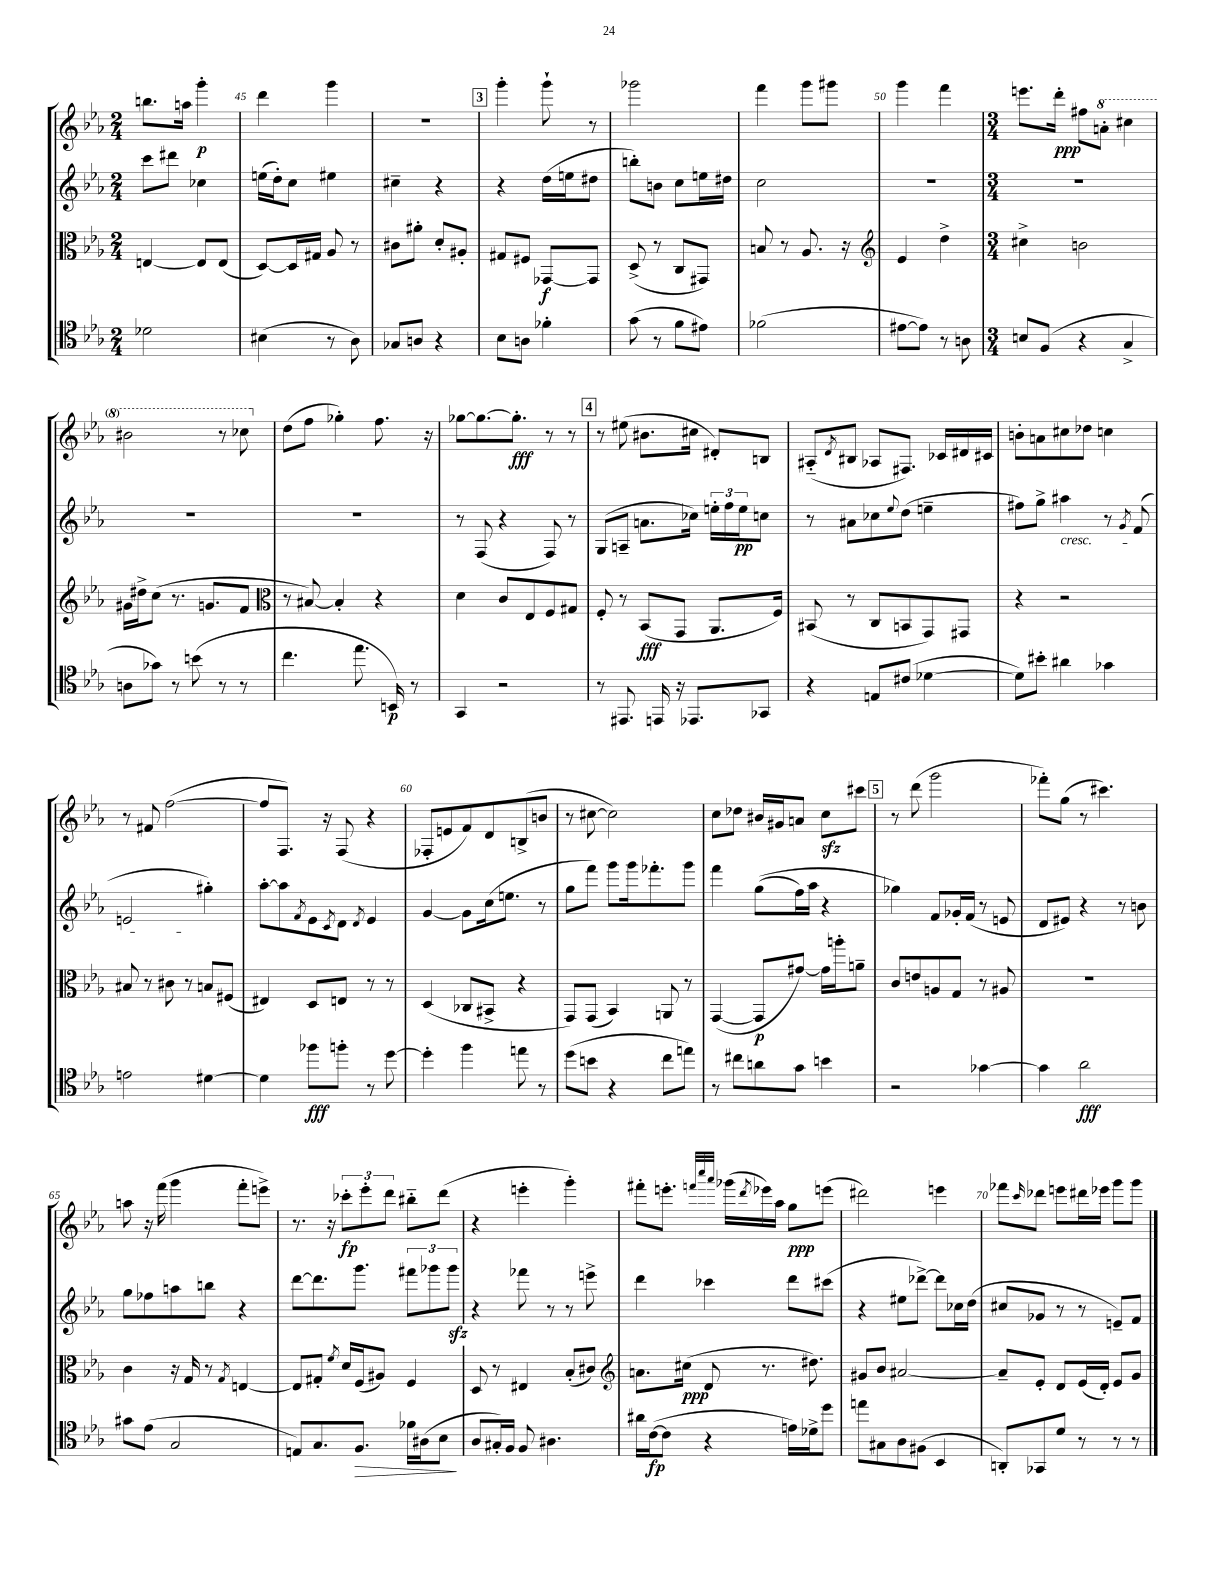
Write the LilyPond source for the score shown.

<<
\new StaffGroup <<
\new Staff = "s0" {
    \clef treble \key ees \major \numericTimeSignature \time 2/4
    b''8. a''16 g'''4-.\p |
    d'''4 g'''4 |
    R2 |
    \mark \markup { \box "3" } g'''4-. g'''8-! r8 |
    ges'''2 |
    f'''4 g'''8 gis'''8 |
    g'''4 f'''4 |
    \numericTimeSignature \time 3/4 e'''8. d'''16-.\ppp fis''8 \ottava #1 a''8-. cis'''4 |
    bis''2 r8 ces'''8 \ottava #0 |
    d''8( f''8 ges''4-.) f''8. r16 |
    ges''8~ ges''8.~ ges''8.-.\fff r8 r8 |
    \mark \markup { \box "4" } r8 eis''8( bis'8. cis''16 dis'8-.) b8 |
    ais8-_( \acciaccatura { d'8 } bis8 aes8 fis8.) ces'16 dis'16 cis'16 |
    b'8-. a'8 cis''8 des''8 c''4 |
    r8 fis'8 f''2~( |
    f''8 f8.) r16 f8( r4 |
    fes8-. e'8 f'8) d'8 b8->( b'8 |
    r8 cis''8~ cis''2) |
    c''8 des''8 bis'16 gis'16 a'8 c''8\sfz cis'''8 |
    \mark \markup { \box "5" } r8 d'''8( g'''2 |
    fes'''8-.) g''8( r8 cis'''4.) |
    a''8 r16 f'''16( g'''4 f'''8-. e'''8->) |
    r8. r16 \tuplet 3/2 { ces'''8-.\fp ees'''8-. d'''8 } bis''8-_ d'''8( |
    r4 e'''4-. g'''4-.) |
    fis'''8-. e'''8.-. \grace { f'''32 c''''32 aes'''32 } ges'''16( \acciaccatura { d'''8 } ees'''16) aes''16 g''8\ppp e'''8( |
    dis'''2) e'''4 |
    fes'''8 \grace { c'''16 } des'''8 e'''8 dis'''16 ees'''16 g'''8 g'''8 \bar "|." |
}
\new Staff = "s1" {
    \clef treble \key ees \major \numericTimeSignature \time 2/4
    c'''8 dis'''8 ces''4 |
    e''16( d''16-.) c''8 eis''4 |
    cis''4-- r4 |
    \mark \markup { \box "3" } r4 d''16( e''16 dis''8 |
    b''8-.) b'8 c''8 e''16 dis''16 |
    c''2 |
    R2 |
    \numericTimeSignature \time 3/4 R2. |
    R2. |
    R2. |
    r8 f8( r4 f8) r8 |
    \mark \markup { \box "4" } g8( a8-- a'8. ces''16) \tuplet 3/2 { e''16-. f''16 e''16\pp } c''8 |
    r8 ais'8 ces''8 \appoggiatura { ees''8 } d''8( e''4-- |
    fis''8) g''8-> ais''4\cresc r8 \acciaccatura { g'8 } f'8( |
    e'2\! gis''4-.) |
    aes''8~-. aes''8 \acciaccatura { f'8 } ees'8 \acciaccatura { c'8 } d'8 \acciaccatura { d'8 } ees'4 |
    g'4~ g'8 c''16( e''8. r8 |
    g''8 f'''8) g'''8 g'''16 fes'''8.-. g'''8 |
    f'''4 g''8(\( f''16) aes''16 r4 |
    \mark \markup { \box "5" } ges''4\) f'8 ges'16-. f'16( r8 e'8 |
    d'8 eis'8) r4 r8 b'8 |
    g''8 fes''8 a''8 b''8 r4 |
    d'''8~ d'''8. g'''8. \tuplet 3/2 { fis'''8 ges'''8 ges'''8\sfz } |
    r4 fes'''8 r8 r8 e'''8-> |
    d'''4 ces'''4 d'''8 cis'''8( |
    r4 eis''8 des'''8~->) des'''8 ces''16 d''16( |
    cis''8 ges'8 r8 r8 e'8--) f'8 \bar "|." |
}
\new Staff = "s2" {
    \clef alto \key ees \major \numericTimeSignature \time 2/4
    e4~ e8 e8( |
    d8~) d16 gis16 aes8 r8 |
    cis'8 ais'8-. d'8-. ais8-. |
    \mark \markup { \box "3" } gis8 fis8 ges,8~\f ges,8 |
    d8->( r8 c8 gis,8) |
    b8 r8 aes8. r16 |
    \clef treble ees'4 d''4-> |
    \numericTimeSignature \time 3/4 cis''4-> b'2 |
    gis'16 dis''16-> c''8( r8. g'8. f'8 |
    \clef alto r8 bis8~) bis4-. r4 |
    d'4 c'8 ees8 f8 gis8 |
    \mark \markup { \box "4" } f8-. r8 bes,8\fff( g,8 aes,8. f16) |
    bis,8( r8 c8 b,8 g,8) gis,8 |
    r4 r2 |
    bis8 r8 cis'8 r8 b8 fis8( |
    eis4) d8 e8 r8 r8 |
    d4( ces8 bis,8-> r4 |
    g,8) g,8( bes,4) a,8 r8 |
    g,4~( g,8\p gis'8~) gis'16 a''16-. a'8-- |
    \mark \markup { \box "5" } c'8 e'8 a8 g8 r8 ais8 |
    R2. |
    c'4 r16 g16 r8 \acciaccatura { g8 } e4~ |
    e8 gis8-. \acciaccatura { f'8 } d'16 f16( ais8) f4 |
    d8 r8 eis4 bes8-.( cis'8) |
    \clef treble a'8. cis''16\ppp( d'8 r8. dis''8.) |
    gis'8 bes'8 ais'2~ |
    ais'8-- ees'8-. d'8 ees'16( d'16-.) ees'8 g'8 \bar "|." |
}
\new Staff = "s3" {
    \clef tenor \key ees \major \numericTimeSignature \time 2/4
    des'2 |
    bis4( r8 aes8) |
    ges8 a8 r4 |
    \mark \markup { \box "3" } bes8 a8 fes'4-. |
    g'8( r8 f'8 eis'8) |
    fes'2( |
    eis'8~ eis'8) r8 a8 |
    \numericTimeSignature \time 3/4 b8 f8( r4 g4-> |
    a8 ges'8) r8 b'8( r8 r8 |
    c''4. ees''8. b,16\p) r8 |
    g,4 r2 |
    \mark \markup { \box "4" } r8 eis,8. e,16 r16 ees,8. ges,8 |
    r4 e8 cis'8( des'4~ |
    des'8) bis'8-. ais'4 ges'4 |
    e'2 dis'4~ |
    dis'4 fes''8\fff f''8-. r8 d''8~ |
    d''4-. f''4 e''8 r8 |
    d''8( b'8 r4 c''8 e''8) |
    r8 cis''8 a'8 g'8 b'4 |
    \mark \markup { \box "5" } r2 ges'4~ |
    ges'4 aes'2\fff |
    gis'8 ees'8( g2 |
    e8) g8. f8.\> fes'16 ais16( bes8\! |
    aes8 gis16-.) f16 f8 ais4. |
    ais'16 c'16~\fp( c'8 r4 e'16) des'16-> d''8 |
    e''8 gis8 aes8 fis8( bes,4 |
    a,8-.) ges,8 d'8 r8 r8 r8 \bar "|." |
}
>>
>>
\layout { \context { \Score currentBarNumber = #44 \override BarNumber.break-visibility = ##(#f #t #t) barNumberVisibility = #(every-nth-bar-number-visible 5) } }
